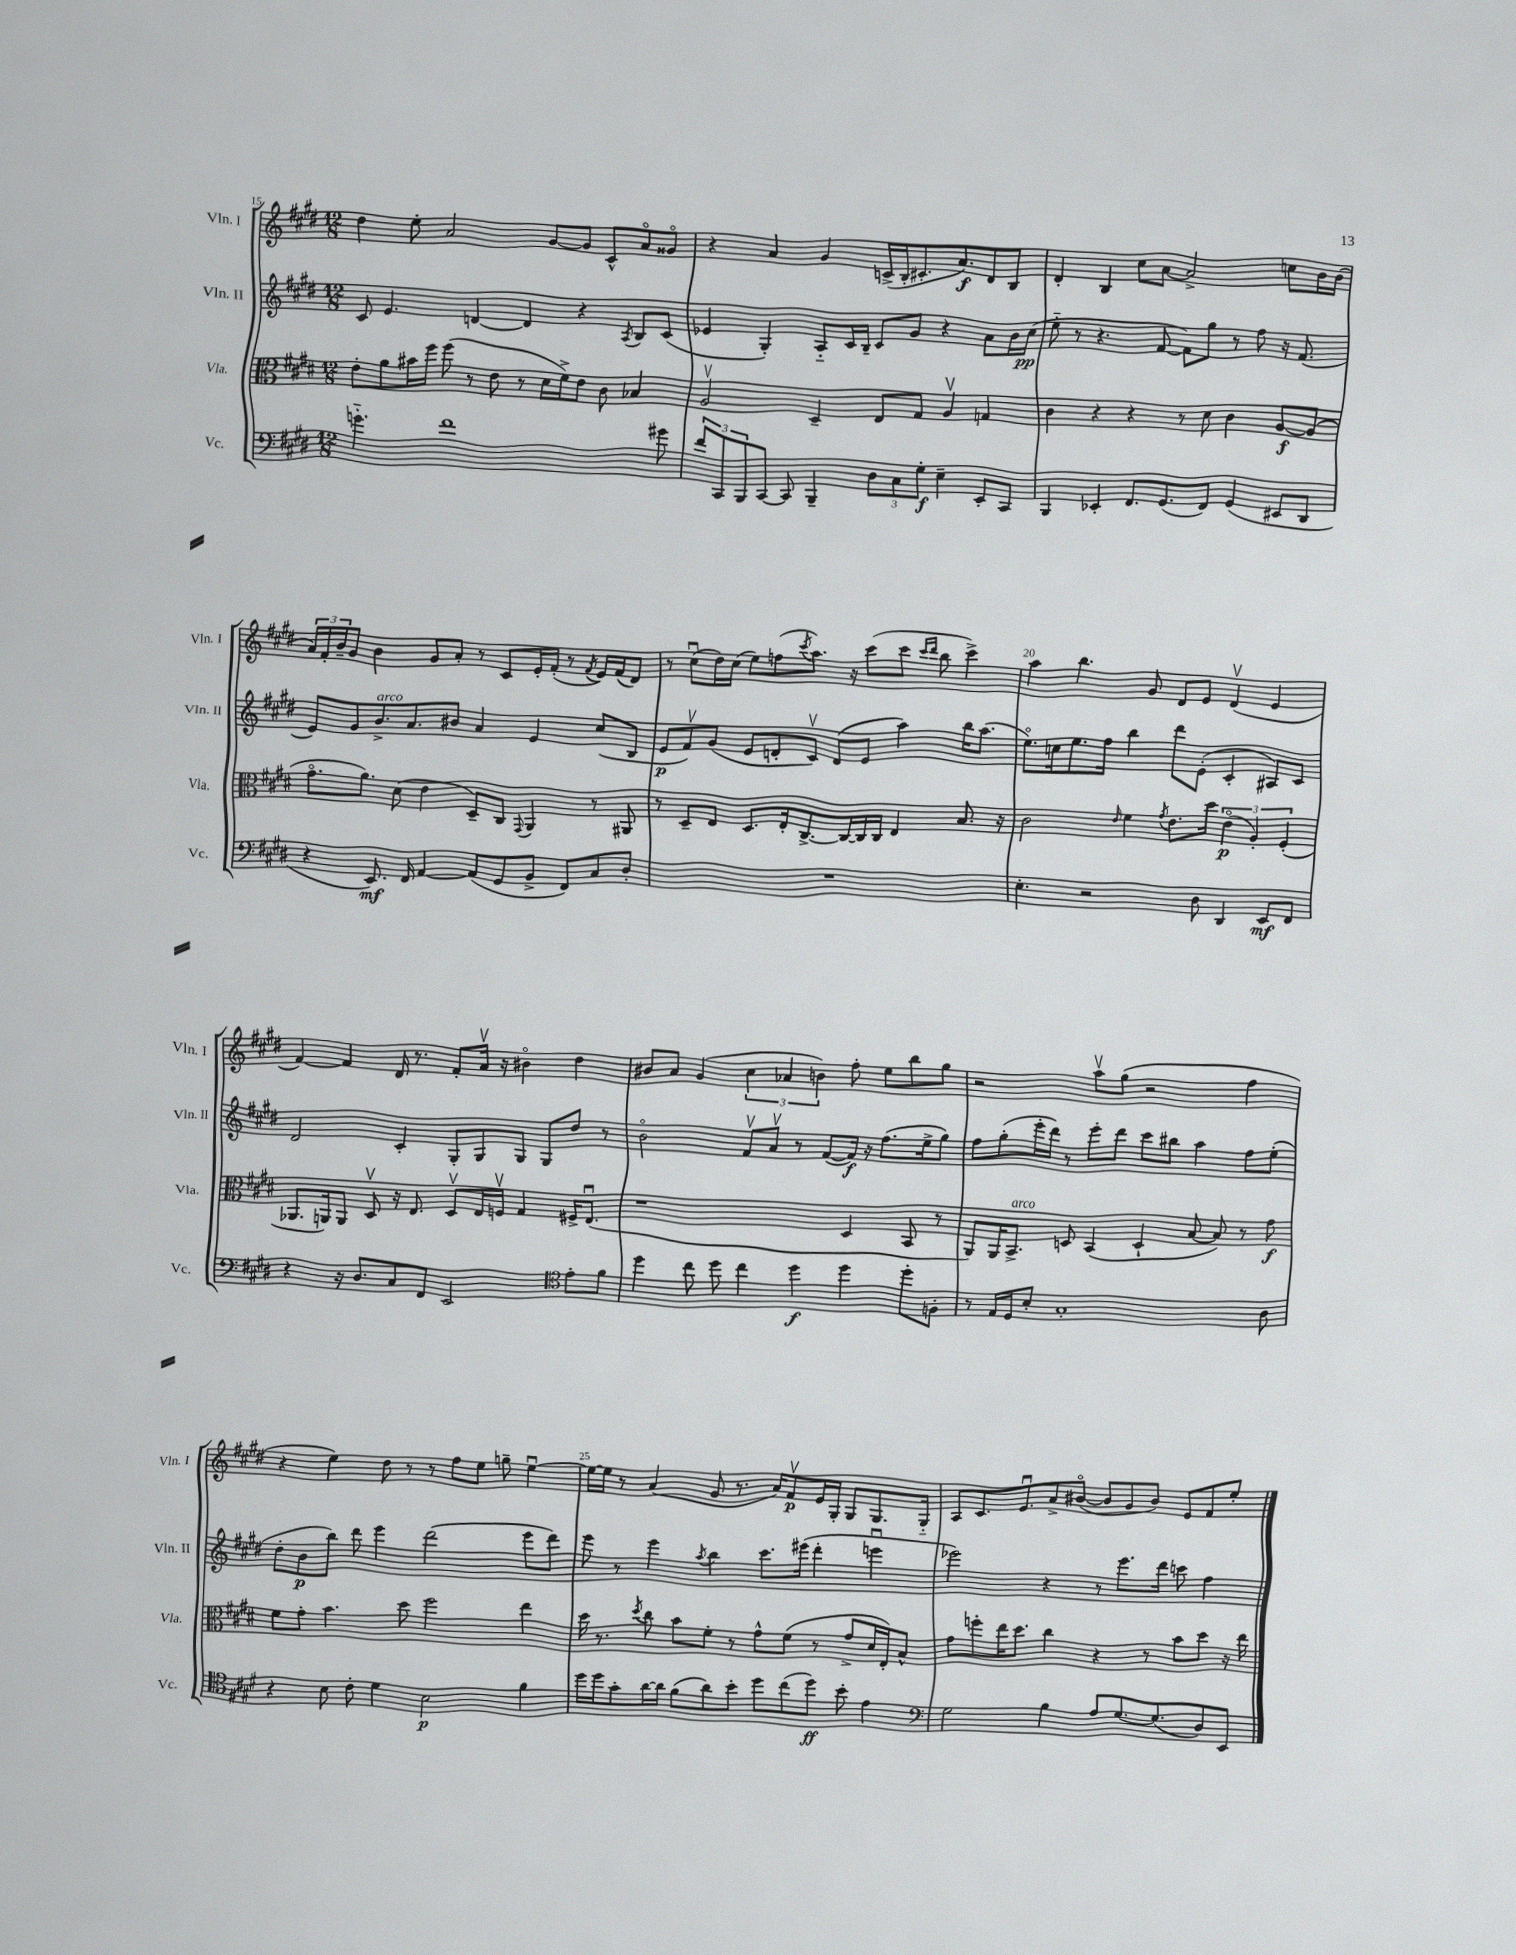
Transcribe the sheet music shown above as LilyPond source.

<<
\new StaffGroup <<
\new Staff = "s0" \with { instrumentName = "Vln. I" shortInstrumentName = "Vln. I" } {
    \clef treble \key e \major \numericTimeSignature \time 12/8
    dis''4 e''8-. a'2 gis'8~ gis'8 cis'8-^ a'8\flageolet gisis'8\flageolet |
    r4 a'4 gis'4 c'16->( b16-. cis'8.-. a'8.\f) dis'8 b8 |
    dis'4-. b4 cis''8 a'8~ a'2-> c''8 b'16 b'16( |
    \tuplet 3/2 { a'16) fis'16-. b'16-- } gis'8 b'4 gis'8 a'8-. r8 cis'8 e'16-. fis'16-.( r8 \acciaccatura { fis'8 } e'16) fis'16( dis'8) |
    r8 cis''8\downbow( dis''16) cis''16( e''8) f''8( \acciaccatura { cis'''8 } a''8.) r16 cis'''8( cis'''8 \grace { cis'''16 dis'''16 } b''8 cis'''4->) |
    a''4 b''4. gis'8 dis'8 e'8 dis'4\upbow( e'4 |
    fis'4~) fis'4 dis'16 r8. fis'8-. a'16\upbow r16 bis'4\flageolet dis''4 |
    bis'8 a'8 gis'4( \tuplet 3/2 { cis''4 aes'4 b'4) } fis''8-. e''8 b''8 gis''8 |
    r2 a''8\upbow gis''8( r2 fis''4 |
    r4 e''4) dis''8 r8 r8 fis''8 e''8 g''8-- e''4~\downbow |
    e''16~ e''16 r8 a'4( gis'8 r8. a'16) fis'8\upbow\p e'16 gis16-. gis8 gis8. gis16-_ |
    a8 cis'8. e'8.\downbow a'8-> bis'8~\flageolet( bis'8 gis'8 bis'8) e'8 fis'8 e''8-. \bar "|." |
}
\new Staff = "s1" \with { instrumentName = "Vln. II" shortInstrumentName = "Vln. II" } {
    \clef treble \key e \major \numericTimeSignature \time 12/8
    cis'8 e'4. d'4~ d'4 r4 \acciaccatura { a8 } b8 cis'8( |
    ees'4 gis4-.) a8-_ cis'16 b16-- cis'8 gis'8 r4 a'8 b'16 cis''16\pp( |
    e''8-_ r8 r4. fis'8~ fis'8) gis''8 r8 fis''8 r16 fis'8.( |
    e'8) gis'8 b'8.->^\markup { \italic "arco" } a'8. bis'8 a'4 e'4 cis''8( b8 |
    e'8\p fis'8\upbow) gis'8( e'8 d'8-. cis'8\upbow) d'8( e'8 a''4) b''16 a''8.( |
    e''8.\flageolet) c''16 e''8. fis''16 b''4 dis'''8 e'8-.( cis'4-. ais8) cis'8 |
    dis'2 cis'4-. gis8-. gis8 gis8 gis8 dis''8 r8 |
    b'2\flageolet fis'8\upbow a'8\upbow r8 fis'8~( fis'16\f) r16 fis''8.( e''16-> gis''8) |
    fis''8 gis''8-.( e'''16-. dis'''16) r8 e'''8-. dis'''8 cis'''8 bis''8 a''4 fis''8 e''8-.( |
    dis''8-. b'8\p b''8) dis'''8 e'''4 dis'''2( e'''8 dis'''8) |
    e'''8 r8 e'''4 \acciaccatura { a''8 } b''4 cis'''8. eis'''16( dis'''4-. e'''4\downbow |
    ees'''2) r4 r8 ees'''8. dis'''16 c'''8 fis''4 \bar "|." |
}
\new Staff = "s2" \with { instrumentName = "Vla." shortInstrumentName = "Vla." } {
    \clef alto \key e \major \numericTimeSignature \time 12/8
    e'8-. a'8 bis'16 fis''16 fis''8( r8 e'8 r8 dis'16 fis'16->) e'8 cis'8 bes4 |
    a2\upbow dis4-- e8 gis8 a4\upbow g4 |
    cis'4 r4 r4 r8 dis'8 cis'4 a8~\f a8( |
    gis'8.\flageolet a'8.) dis'8( e'4 dis8--) cis8 \appoggiatura { gis,8 } a,4 r8 ais,8 |
    r8 dis8-- e8 dis8. e16-. cis8.~-> cis16~ cis16 cis16 e4 b8. r16 |
    cis'2 \grace { e'16 } fis'4 \acciaccatura { gis'8 } e'8. dis''16 \tuplet 3/2 { e'4\flageolet\p( a4-.) fis4-.( } |
    aes,8. a,16) a,8 dis8\upbow r16 e8. dis8\upbow e16 f16\upbow gis4 fis16-> e8.\downbow( |
    r1 dis4 b,8 r8 |
    a,8) a,16 b,8.->^\markup { \italic "arco" } d8 b,4( d4-! b8~ b8) r8 gis'8\f |
    fis'8 gis'8-. b'4. dis''8 fis''2 e''4 |
    dis''16 r8. \acciaccatura { dis''8 } cis''8 b'8 fis'8-. r8 gis'8-^ fis'8( r8 gis'8-> dis'16 e16-.) b8-^ |
    gis'8 f''8-. e''16 dis''8. cis''4 r4 r8 b'8 dis''8 r16 e''16 \bar "|." |
}
\new Staff = "s3" \with { instrumentName = "Vc." shortInstrumentName = "Vc." } {
    \clef bass \key e \major \numericTimeSignature \time 12/8
    g'4.-_ fis'1 gis'8 |
    \tuplet 3/2 { fis'8 cis,8 b,,8 } cis,8~ cis,8 b,,4-- \tuplet 3/2 { dis8 cis8 gis8-.\f } e4-- e,8-. cis,8 |
    b,,4 ees,4-. fis,8. gis,8.( fis,8) gis,4( eis,8 dis,8 |
    r4 e,8.\mf) fis,16 a,4~ a,8( gis,8 b,8-> fis,8) cis8 dis8-. |
    R1. |
    e4.-. r2 dis8 dis,4 e,8\mf fis,8 |
    r4 r16 dis8. cis8 fis,8 e,2 \clef tenor e'8-. fis'8 |
    dis''4 cis''8 dis''8 cis''4 dis''4\f dis''4 dis''8-. f8-. |
    r8 e16 dis16 b8-. gis1-. a8 |
    r4 b8 cis'8-. dis'4 b2\p fis'4 |
    dis''16 dis''16 gis'8-. a'16~ a'16 fis'8( a'8) b'8-. dis''8 cis''8( dis''8\ff) b'8-. e'4 |
    \clef bass gis2 b4 a8 gis8.~ gis8.( dis8) e,8 \bar "|." |
}
>>
>>
\layout { \context { \Score currentBarNumber = #15 \override BarNumber.break-visibility = ##(#f #t #t) barNumberVisibility = #(every-nth-bar-number-visible 5) } }
